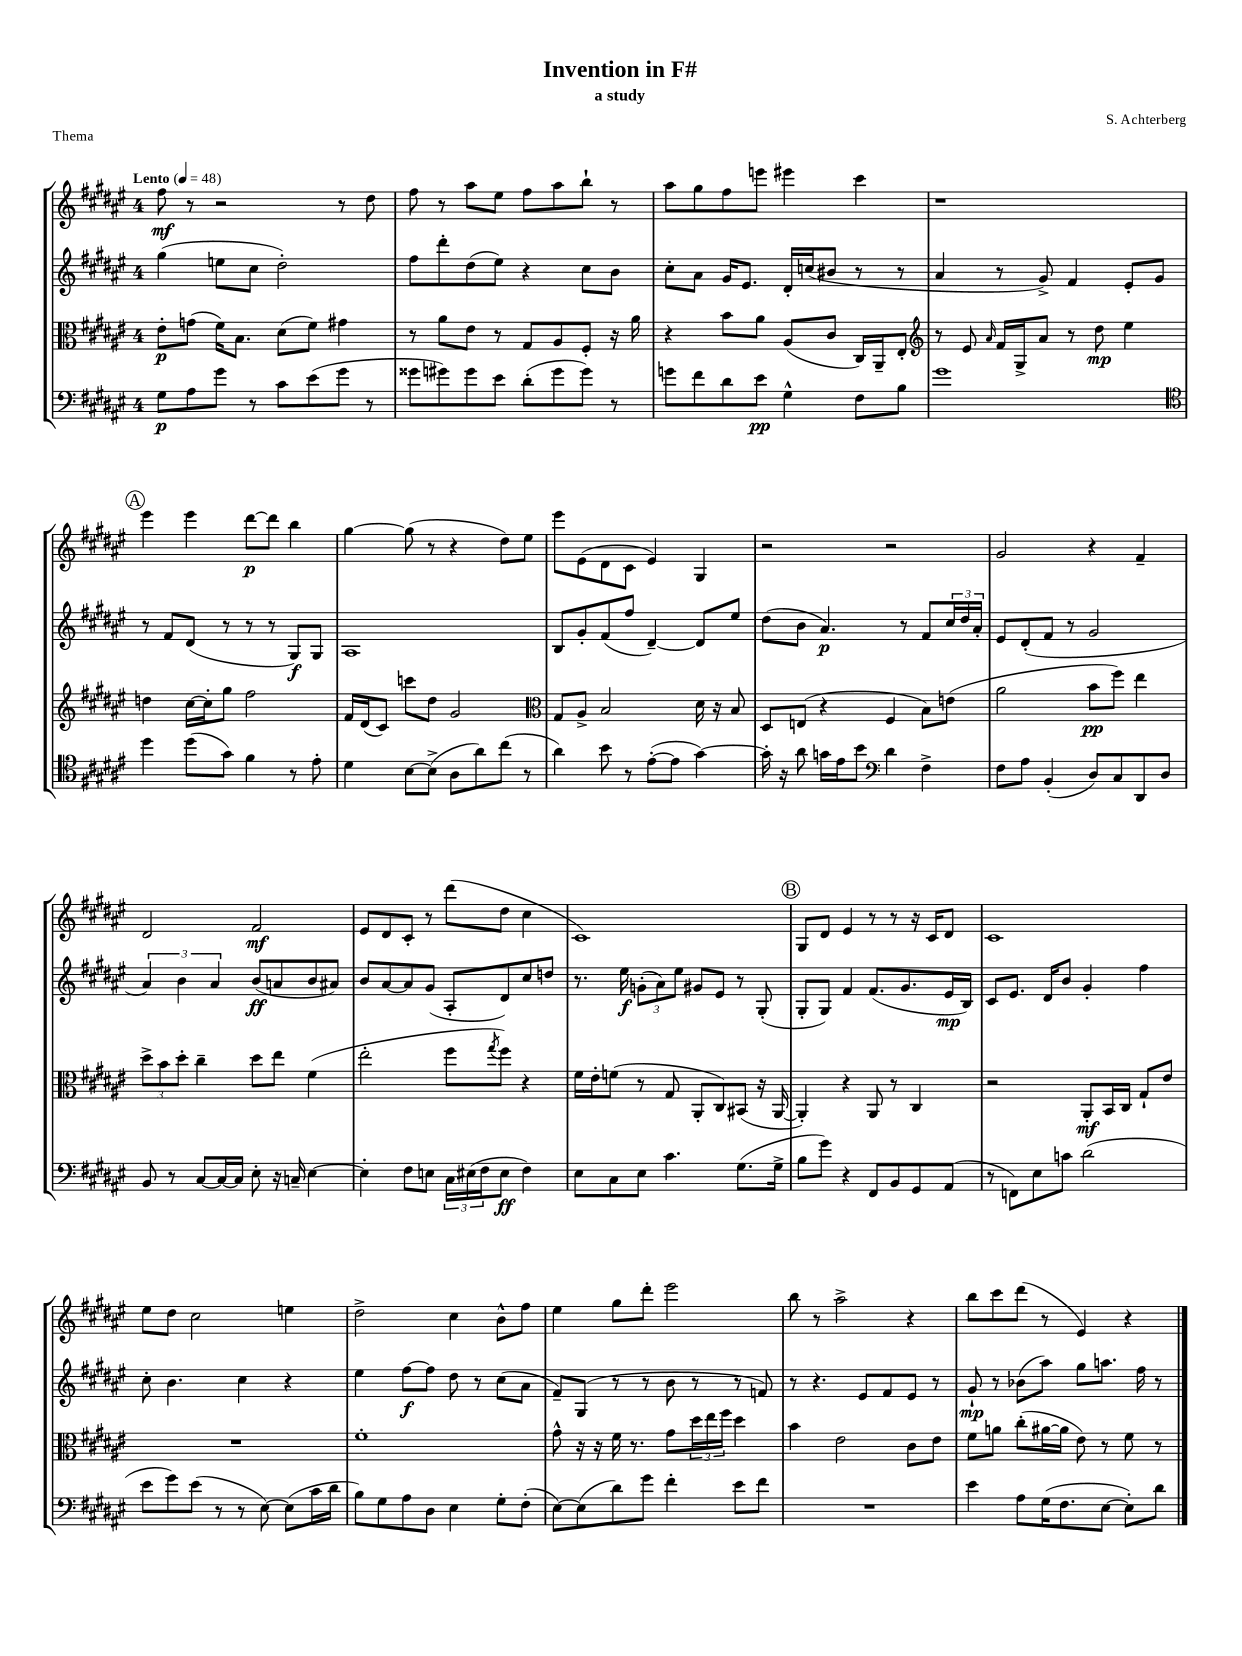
\header { title = "Invention in F#" composer = "S. Achterberg" subtitle = "a study" piece = "Thema" }
<<
\new StaffGroup <<
\new Staff = "s0" {
    \clef treble \key fis \major \once \override Staff.TimeSignature.style = #'single-digit \time 4/4 \tempo "Lento" 4 = 48
    fis''8\mf r8 r2 r8 dis''8 |
    fis''8 r8 ais''8 eis''8 fis''8 ais''8 b''8-! r8 |
    ais''8 gis''8 fis''8 e'''8 eis'''4 cis'''4 |
    r1 |
    \mark \markup { \circle "A" } eis'''4 eis'''4 dis'''8~\p dis'''8 b''4 |
    gis''4~ gis''8( r8 r4 dis''8) eis''8 |
    eis'''8 eis'8( dis'8 cis'8 eis'4) gis4 |
    r2 r2 |
    gis'2 r4 fis'4-- |
    dis'2 fis'2\mf |
    eis'8 dis'8 cis'8-. r8 dis'''8( dis''8 cis''4 |
    cis'1) |
    \mark \markup { \circle "B" } gis8 dis'8 eis'4 r8 r8 r16 cis'16 dis'8 |
    cis'1 |
    eis''8 dis''8 cis''2 e''4 |
    dis''2-> cis''4 b'8-^ fis''8 |
    eis''4 gis''8 dis'''8-. eis'''2 |
    b''8 r8 ais''2-> r4 |
    b''8 cis'''8 dis'''8( r8 eis'4) r4 \bar "|." |
}
\new Staff = "s1" {
    \clef treble \key fis \major \once \override Staff.TimeSignature.style = #'single-digit \time 4/4
    gis''4( e''8 cis''8 dis''2-.) |
    fis''8 dis'''8-. dis''8( eis''8) r4 cis''8 b'8 |
    cis''8-. ais'8 gis'16 eis'8. dis'16-. c''16( bis'8 r8 r8 |
    ais'4 r8 gis'8->) fis'4 eis'8-. gis'8 |
    \mark \markup { \circle "A" } r8 fis'8 dis'8( r8 r8 r8 gis8\f) gis8 |
    ais1 |
    b8 gis'8-. fis'8( fis''8 dis'4~--) dis'8 eis''8 |
    dis''8( b'8 ais'4.\p) r8 fis'8 \tuplet 3/2 { cis''16 dis''16 ais'16-. } |
    eis'8 dis'8-.( fis'8 r8 gis'2 |
    \tuplet 3/2 { ais'4) b'4 ais'4 } b'8\ff( a'8 b'8 ais'8) |
    b'8 ais'8~ ais'8 gis'8( ais8-. dis'8) cis''8 d''8 |
    r8. eis''16\f \tuplet 3/2 { g'8-.( ais'8) eis''8 } gis'8 eis'8 r8 gis8-.( |
    \mark \markup { \circle "B" } gis8-. gis8) fis'4 fis'8.( gis'8. eis'16\mp b16) |
    cis'8 eis'8. dis'16 b'8 gis'4-. fis''4 |
    cis''8-. b'4. cis''4 r4 |
    eis''4 fis''8~\f fis''8 dis''8 r8 cis''8( ais'8 |
    fis'8--) gis8( r8 r8 b'8 r8 r8 f'8) |
    r8 r4. eis'8 fis'8 eis'8 r8 |
    gis'8-!\mp r8 bes'8( ais''8) gis''8 a''8. fis''16 r8 \bar "|." |
}
\new Staff = "s2" {
    \clef alto \key fis \major \once \override Staff.TimeSignature.style = #'single-digit \time 4/4
    eis'8-.\p g'8( fis'16) b8. dis'8( fis'8) gis'4 |
    r8 ais'8 eis'8 r8 gis8 ais8 fis8-. r16 ais'16 |
    r4 b'8 ais'8 ais8( cis'8 cis16) ais,16-- eis8-. |
    \clef treble r8 eis'8 \grace { ais'16 } fis'16 gis16-> ais'8 r8 dis''8\mp eis''4 |
    \mark \markup { \circle "A" } d''4 cis''16~ cis''16-. gis''8 fis''2 |
    fis'16 dis'16( cis'8) c'''8 dis''8 gis'2 |
    \clef alto gis8 ais8-> b2 dis'16 r16 b8 |
    dis8 e8( r4 fis4 b8) e'8( |
    ais'2 b'8\pp fis''8) eis''4 |
    \tuplet 3/2 { dis''8-> b'8 dis''8-. } cis''4-- dis''8 eis''8 fis'4( |
    eis''2-. fis''8 \acciaccatura { gis''8 } fis''8) r4 |
    fis'16 eis'16-. f'8( r8 gis8 ais,8-. cis8) bis,8( r16 ais,16~ |
    \mark \markup { \circle "B" } ais,4-.) r4 ais,8 r8 cis4 |
    r2 ais,8-.\mf b,16 cis16 gis8-! eis'8 |
    R1 |
    fis'1-. |
    gis'8-^ r16 r16 fis'16 r8. gis'8 \tuplet 3/2 { dis''16 eis''16 fis''16 } dis''4 |
    b'4 eis'2 cis'8 eis'8 |
    fis'8 a'8 cis''8-.( ais'16~ ais'16 eis'8) r8 fis'8 r8 \bar "|." |
}
\new Staff = "s3" {
    \clef bass \key fis \major \once \override Staff.TimeSignature.style = #'single-digit \time 4/4
    gis8\p ais8 gis'8 r8 cis'8 eis'8( gis'8 r8 |
    gisis'8 gis'8) gis'8 eis'8 dis'8-.( gis'8 gis'8) r8 |
    g'8 fis'8 dis'8 eis'8\pp gis4-^ fis8 b8 |
    gis'1 |
    \mark \markup { \circle "A" } \clef tenor dis''4 dis''8( gis'8) fis'4 r8 eis'8-. |
    dis'4 b8~ b8->( ais8 ais'8) cis''8( r8 |
    ais'4) b'8 r8 eis'8~-.( eis'8 gis'4~) |
    gis'16-. r16 ais'8 g'16 eis'16 b'8 \clef bass dis'4 fis4-> |
    fis8 ais8 b,4-.( dis8) cis8 dis,8 dis8 |
    b,8 r8 cis8~ cis16~ cis16 eis8-. r16 c16-- eis4~ |
    eis4-. fis8 e8 \tuplet 3/2 { cis16 eis16( fis16 } eis8\ff fis4) |
    eis8 cis8 eis8 cis'4. gis8.( gis16-> |
    \mark \markup { \circle "B" } b8 gis'8) r4 fis,8 b,8 gis,8 ais,8( |
    r8 f,8) eis8 c'8 dis'2( |
    eis'8 gis'8) eis'8( r8 r8 eis8~) eis8( cis'16 dis'16 |
    b8) gis8 ais8 dis8 eis4 gis8-. fis8-.( |
    eis8~) eis8( dis'8) gis'8 fis'4-. eis'8 fis'8 |
    R1 |
    eis'4 ais8 gis16( fis8. eis8~ eis8-.) dis'8 \bar "|." |
}
>>
>>
\layout { \context { \Score \remove "Bar_number_engraver" } }
